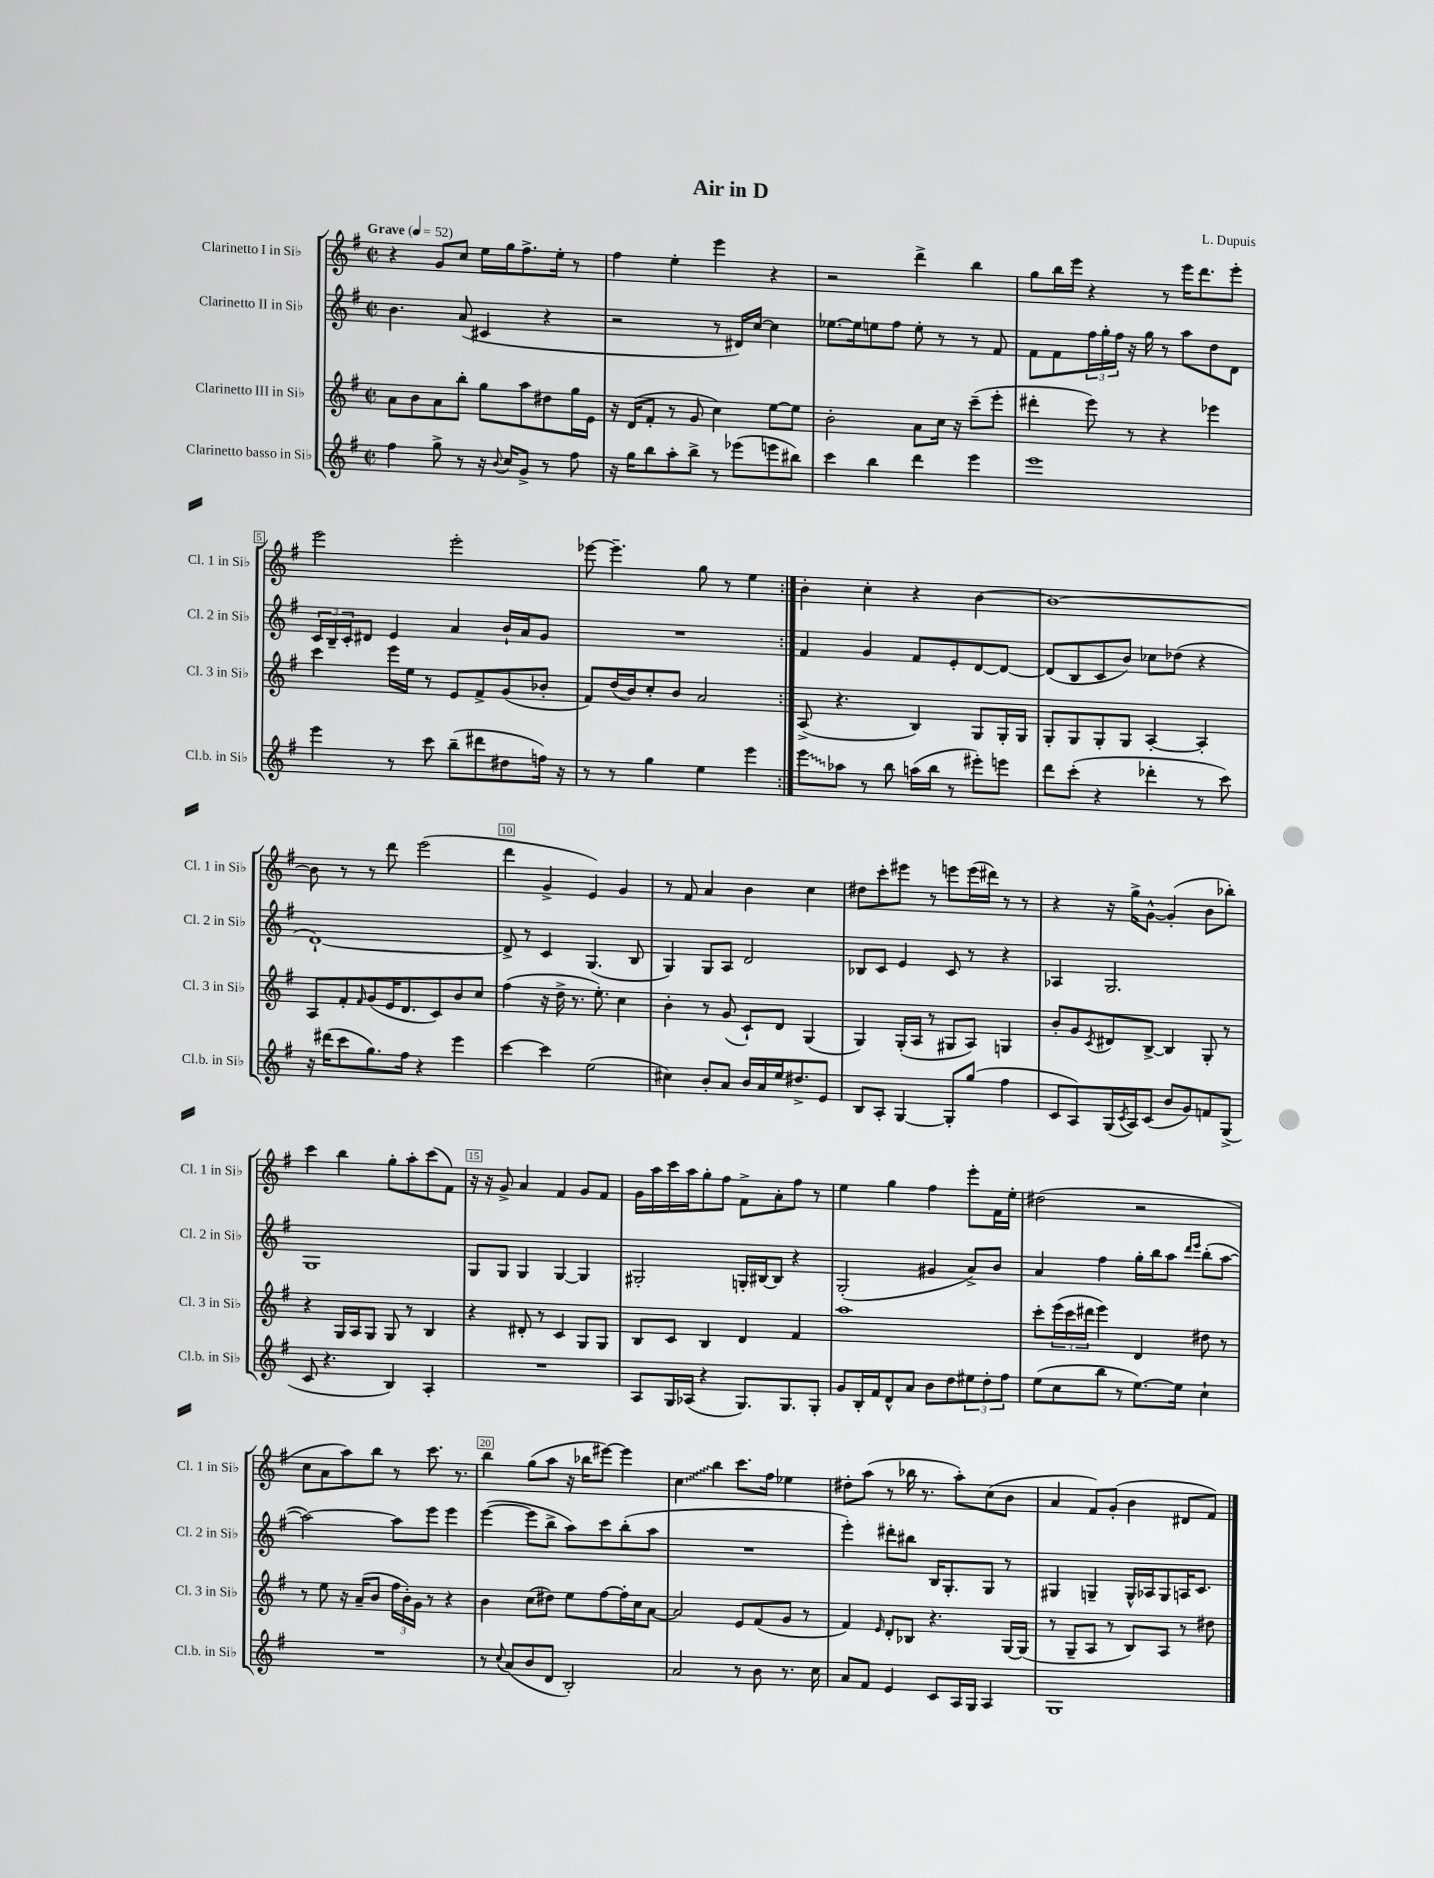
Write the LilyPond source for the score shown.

\header { title = "Air in D" composer = "L. Dupuis" }
<<
\new StaffGroup <<
\new Staff = "s0" \with { instrumentName = "Clarinetto I in Sib" shortInstrumentName = "Cl. 1 in Sib" } {
    \clef treble \key g \major \defaultTimeSignature \time 2/2 \tempo "Grave" 4 = 52
    \repeat volta 2 { r4 g'8 c''8 e''16 g''16 fis''8.-> e''16-. r8 |
    fis''4 e''4-. e'''4 r4 |
    r2 d'''4-> b''4 |
    g''8 b''16 e'''16 r4 r8 e'''16 d'''8. e'''8-. |
    e'''2 e'''2-. |
    ees'''8~ ees'''4.-- g''8 r8 e''4 | }
    b'4-. c''4-. r4 b'4~ |
    b'1~ |
    b'8 r8 r8 d'''8 e'''2( |
    d'''4 g'4-> e'4) g'4 |
    r8 fis'8 a'4 b'4 c''4 |
    dis''8 c'''8-. eis'''8 r8 e'''8 e'''16( dis'''16) r8 r8 |
    r4 r16 g''16-> g'8~-^ g'4-.( b'8 bes''8-.) |
    c'''4 b''4 g''8-. a''8-. c'''8( fis'8) |
    r16 r16 g'8-> a'4 fis'4 g'8 fis'8 |
    g'16 a''16 c'''16 a''16 g''8-. fis''8 fis'8-> a'8-. fis''8 r8 |
    e''4 g''4 fis''4 e'''8-. fis'16 e''16-. |
    dis''2( r2 |
    c''8 a'8 a''8) b''8 r8 c'''8. r8. |
    b''4 g''8( a''8 r16 bes''16 eis'''8~) eis'''4 |
    \once \override Glissando.style = #'zigzag c''4\glissando b''4 c'''8. fis''16 ees''4 |
    dis''8-. a''8( r8 bes''16 r8. a''8-.) c''8( b'8 |
    a'4 fis'8) g'8-.( b'4 dis'8 fis'8) \bar "|." |
}
\new Staff = "s1" \with { instrumentName = "Clarinetto II in Sib" shortInstrumentName = "Cl. 2 in Sib" } {
    \clef treble \key g \major \defaultTimeSignature \time 2/2
    \repeat volta 2 { b'4. a'8( cis'4 r4 |
    r2 r8 dis'16) c''16~ c''4 |
    ees''8.~ ees''16 e''8 fis''8 e''8-. r8 r8 fis'8 |
    fis'8 fis'8 \tuplet 3/2 { fis''16 g''16-. fis''16 } r16 g''16 r8 a''8 d''8 d'8 |
    \tuplet 3/2 { c'16 b16-- c'16-. } dis'8 e'4 a'4 b'16-! a'16 g'8 |
    R1 | }
    fis'4 g'4 fis'8 e'8-. d'8~ d'8~ |
    d'8( b8 c'8 b'8) ces''8 des''8( r4 |
    d'1~-!) |
    d'8-> r8 c'4 g4.( b8 |
    g4) g8 a8 d'2 |
    bes8 c'8 e'4 c'8 r8 r4 |
    aes4 g2. |
    g1 |
    g8 g8 g4 g4~ g4 |
    gis2-. g16-. bis16~ bis8 r4 |
    g2-.( gis'4 a'8->) b'8 |
    a'4 fis''4 g''16-. b''16 a''8 \grace { d'''16 e'''16 } b''8-.( a''8~ |
    a''2~) a''8 e'''8 e'''4 |
    e'''4~( e'''8 b''8-> a''8) c'''8 b''8-.( a''8 |
    R1 |
    e'''4-.) dis'''8-. bis''8 b16 g8.-. g8 r8 |
    gis4 g4-- g16-^ aes16 g8 a16 c'8. \bar "|." |
}
\new Staff = "s2" \with { instrumentName = "Clarinetto III in Sib" shortInstrumentName = "Cl. 3 in Sib" } {
    \clef treble \key g \major \defaultTimeSignature \time 2/2
    \repeat volta 2 { a'8 b'8 a'8 b''8-. g''8 a''8 dis''8 g''16 e'16 |
    r16 d'16( fis'8-. r8 g'8 c''4) e''8~ e''8 |
    b'2-. a'8 c''16 r16 c'''8--( e'''8-. |
    dis'''4-. e'''8) r8 r4 ees'''4 |
    c'''4 e'''16 e''16 r8 e'8 fis'8-> g'8( bes'8-. |
    fis'8) d''16( b'16) c''8-. b'8 a'2 | }
    a8->( r4. b4) g8 g16-. g16 |
    g8-. g8 g8-. g8 a4~-. a4-. |
    a8 fis'8-. \grace { fis'16 } g'8( e'16 d'8. c'8) b'8 c''8 |
    fis''4( r16 d''16-> r8. e''8.-.) c''4 |
    b'4-. r8 g'8( c'8-!) d'8 g4( |
    g4) g16-.( a16 r8 gis8 a8) g4 |
    b'8-. g'8 \acciaccatura { c'8 } dis'8 b8~-> b4 g8-. r8 |
    r4 g16 a16 g8 g8 r8 b4 |
    r4 dis'8-. r8 c'4 g8 g8 |
    b8 c'8 b4 d'4 fis'4 |
    a''1 |
    c'''8-. \tuplet 3/2 { e'''16( c'''16 dis'''16 } e'''4) d'4 dis''8 r8 |
    r8 e''8 r16 a'16--( b'8 \tuplet 3/2 { fis''16 b'16-.) g'16 } r8 r4 |
    b'4 c''8( dis''8) e''8 fis''8~ fis''16-. c''16 a'8~ |
    a'2 e'8 fis'8( g'8 r8 |
    fis'4) \grace { e'16 } d'8-. bes8 r4. g16~ g16( |
    r8 g8-- a8 r8 b8) a8 r8 dis''8 \bar "|." |
}
\new Staff = "s3" \with { instrumentName = "Clarinetto basso in Sib" shortInstrumentName = "Cl.b. in Sib" } {
    \clef treble \key g \major \defaultTimeSignature \time 2/2
    \repeat volta 2 { fis''4 g''8-> r8 r16 \appoggiatura { b'8 } c''16 g'8-> r8 fis''8 |
    r16 g''16 b''8 a''8-. b''8-> r8 ees'''8( e'''8 bis''8) |
    c'''4 b''4 d'''4 e'''4 |
    e'''1 |
    e'''4 r8 c'''8 b''8--( dis'''8 dis''8 f''16) r16 |
    r8 r8 g''4 e''4 e'''4 | }
    \once \override Glissando.style = #'zigzag e'''8\glissando aes''8 r8 b''8 a''16( b''16 r8 eis'''8-.) e'''8 |
    d'''8 c'''8-.( r4 des'''4-. r8 c'''8) |
    r16 dis'''16( c'''8 g''8.) fis''16 r4 e'''4 |
    c'''4~ c'''4 e''2( |
    cis''4) b'8-. a'8 b'16 a'16 e''16 dis''8.-> e'8 |
    b8 a8-. g4~ g8-. g''8( fis''4 |
    c'8 a8) g16( \acciaccatura { c'8 } a16) c'8( b'8 g'8) f'8 g8->( |
    c'8 r4. b4) a4-. |
    R1 |
    a8 g16 aes16( r4 g8.) g8. g8-. |
    g'8 b16-. fis'16 d'8-^ a'8 b'8 d''8 \tuplet 3/2 { eis''8 d''8-. fis''8 } |
    e''8( c''8 b''8 r8 e''8.~) e''16 c''4-! |
    R1 |
    r8 \appoggiatura { c''8 } a'8( b'8 d'8 b2-.) |
    a'2 r8 b'8 r8. c''16 |
    a'8 fis'8 e'4 c'8 a16 g16 a4 |
    g1 \bar "|." |
}
>>
>>
\layout { \context { \Score \override BarNumber.break-visibility = ##(#f #t #t) barNumberVisibility = #(every-nth-bar-number-visible 5) \override BarNumber.stencil = #(make-stencil-boxer 0.1 0.3 ly:text-interface::print) } }
